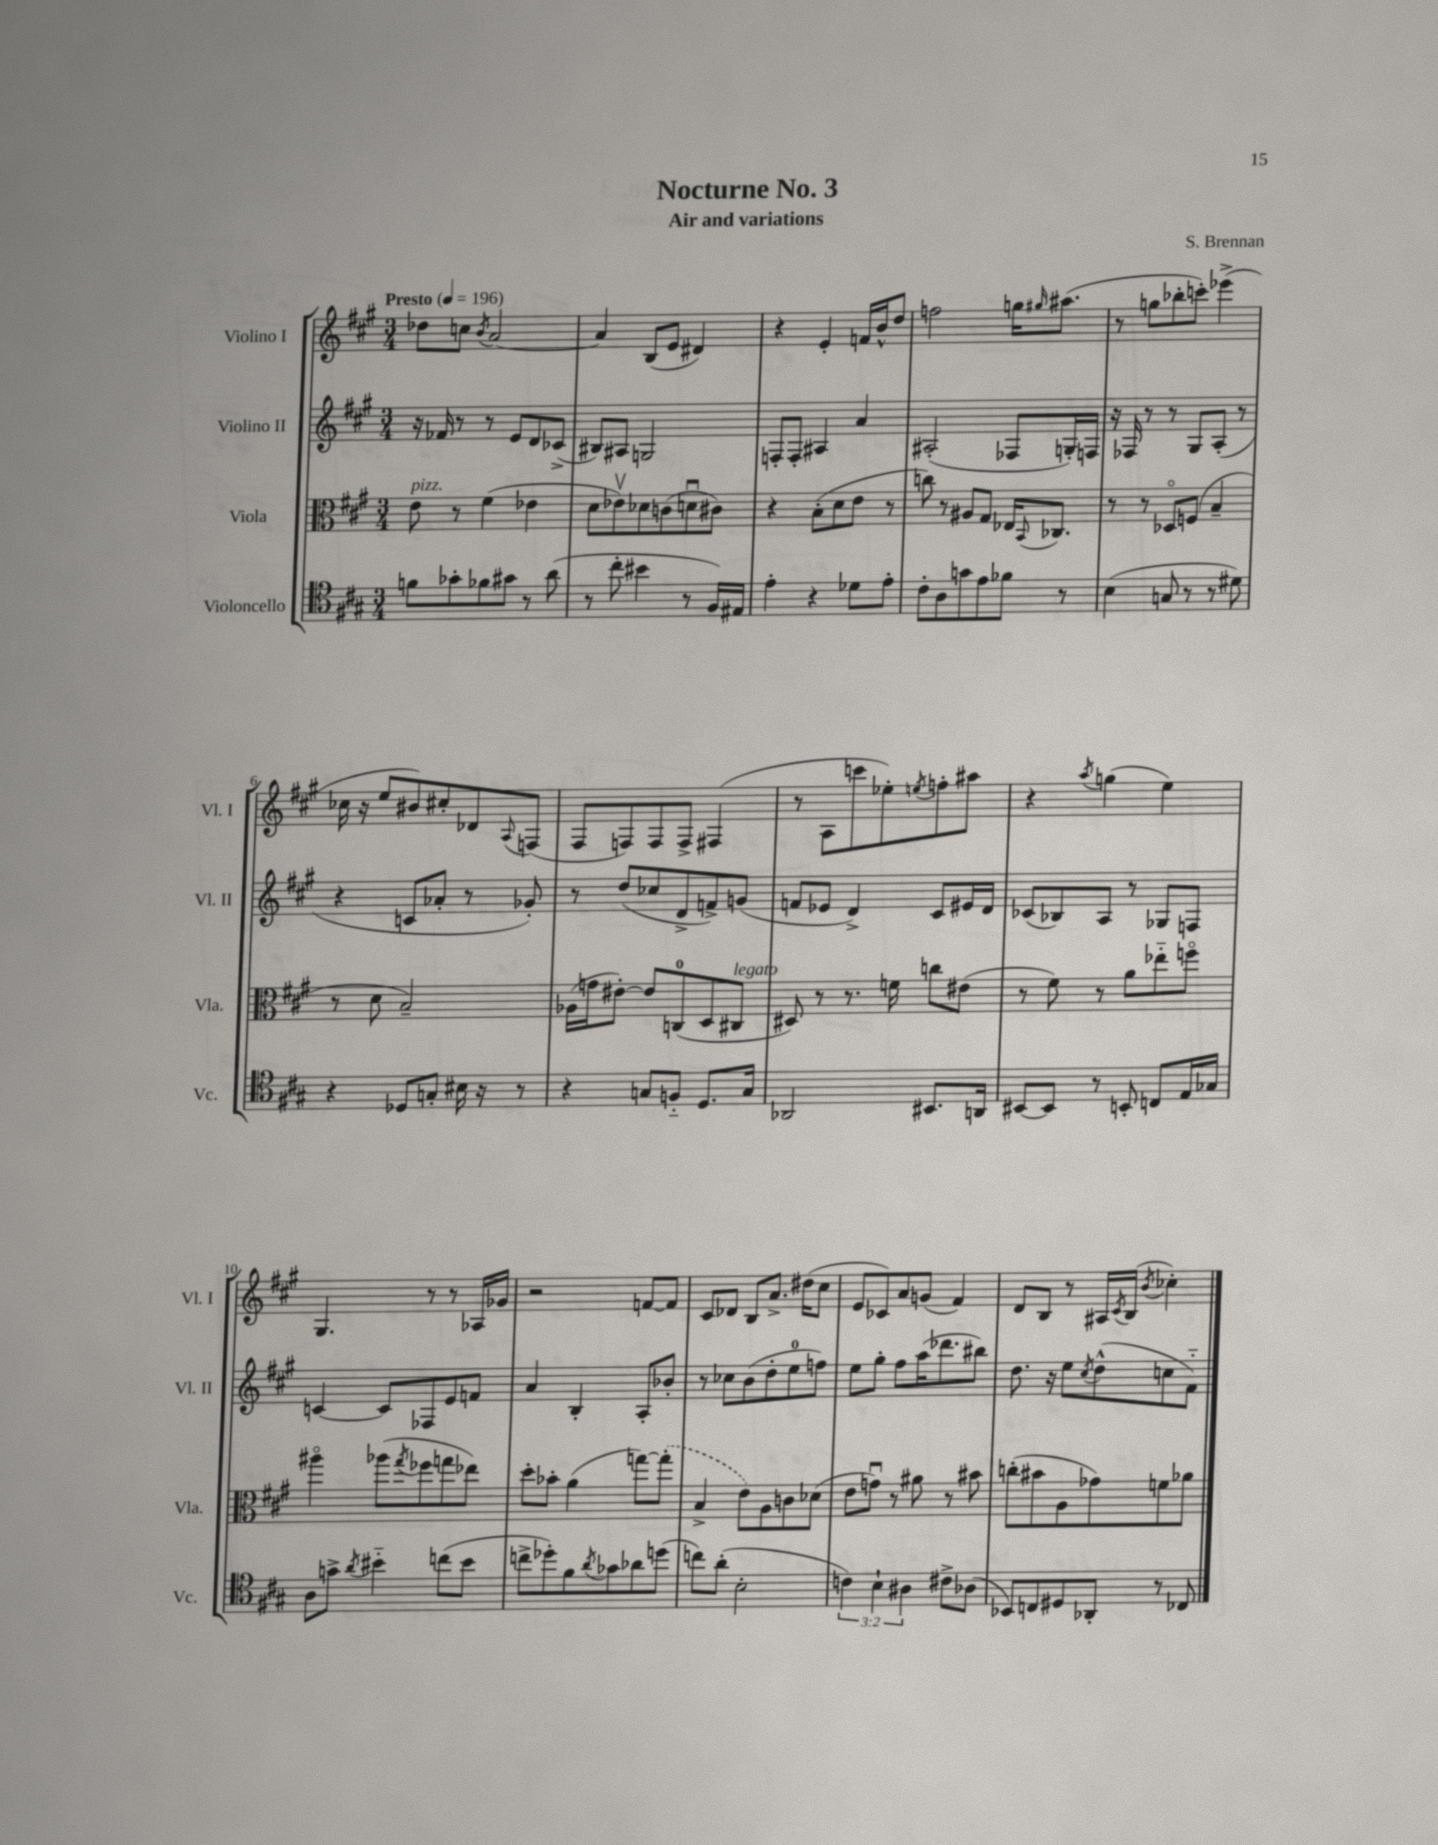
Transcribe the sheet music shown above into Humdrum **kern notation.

**kern	**kern	**kern	**kern
*staff4	*staff3	*staff2	*staff1
*clefC4	*clefC3	*clefG2	*clefG2
*k[f#c#g#]	*k[f#c#g#]	*k[f#c#g#]	*k[f#c#g#]
*M3/4	*M3/4	*M3/4	*M3/4
*MM196	*MM196	*MM196	*MM196
8f	8e	16r	8dd-
.	.	16f-	.
8g-'	8r	8r	8cc
.	.	.	8qb
8f-	(4f#	8r	[2a
8g#	.	8e	.
8r	4e-	8d	.
(8a	.	(8c-^	.
=	=	=	=
8r	8d	8B#)	4a]
8cc#'	8e-v)	8A#	.
4b#	8d-	2G	(8B
.	(8c	.	8e
8r	8du	.	4d#)
16F#)	8c#)	.	.
16E#	.	.	.
=	=	=	=
4e'	4r	8F'	4r
.	.	8F'	.
4r	(8B'	4A#	4e'
.	8d	.	.
8d-	8e	4a	16f
.	.	.	16b^^
8e'	8r	.	8dd
=	=	=	=
8c#'	8cc)	(2A#'	2ff
8A	8r	.	.
8g	8A#	.	.
8e	8G#	.	.
8f-	16E-	8F-	16gg
.	8qqBB	.	16qqgg#
.	8.C-	.	(8.aa#
8r	.	16G')	.
.	.	16F	.
=	=	=	=
(4B	8r	16r	8r
.	.	16F-	.
.	8r	8r	8gg
8G	8D-o	8r	8bb-'
8r	(8F	8G#	8ccc')
8r	4B~	(8A'	(4eee-^
8d#)	.	8r	.
=	=	=	=
4r	8r	4r	16cc-
.	.	.	16r
.	8d	.	8ee
8D-	2B~)	8c	8b#)
8G'	.	8a-'	8cc#'
16B#	.	8r	8d-
16r	.	.	.
.	.	.	8qqA
8r	.	8g-')	(8F
=	=	=	=
4r	(16A-	8r	8F#
.	16g	.	.
.	[8e#')	(8dd	8F)
8G	8e#]	8cc-	8F
8F'~	(8C	8d^	8F^
8.D	8D	8f^)	(4F#
.	8C#	(8g	.
16G	.	.	.
=	=	=	=
2AA-	8D#)	8f	8r
.	8r	8e-	8A
.	8.r	4d^)	8ccc
.	.	.	8ee-')
.	16f	.	.
.	.	.	8qee
8.BB#	8cc	8c#	8ff'
.	(8e#	16e#	8aa#
16AA	.	16d	.
=	=	=	=
[8BB#	8r	(8c-	4r
8BB#]	8f#)	8B-)	.
.	.	.	8qaa
8r	8r	8A	(4gg
8BB'	8a	8r	.
8C	8ee-'~	8G-	4ee)
16E	8ffo	8F	.
16G-	.	.	.
=	=	=	=
8A	4aa#o	[4c	4.G#
8g^	.	.	.
8qa	.	.	.
4b#'~	(8aa-	8c]	.
.	8qgg#	.	.
.	8ff-	8F-	8r
(8cc	8gg	8e	8r
8b#	8ee-)	8f	16A-
.	.	.	16g-
=	=	=	=
8cc^	8dd'	4a	2r
8dd-')	8b-'	.	.
8f#	(4a	4B'	.
8qa	.	.	.
8g-	.	.	.
8a-	[8gg)	8A'	[8f
(8dd	(8gg']	8b-'	8f]
=	=	=	=
8cc)	4B^	8r	8c#
(8a'	.	8cc-	8d-
2B'	8e)	(8b	8B
.	8A	8dd'	8.a^
.	8c	8ee	.
.	.	.	(16dd#
.	(8d-	8ff)	8cc#
=	=	=	=
6c)	8e	8ee	8e
.	8gu)	8gg#'	8c-)
6B`	.	.	.
.	8r	8ff#	8a
6A#	.	.	.
.	8a#	(16aa	(8g
.	.	8.ddd-	.
8c#^	8r	.	4f#)
(8A-	8b#	8bb#)	.
=	=	=	=
8BB-)	(8cc'	8.dd	8d
8C	8b#	.	8B
.	.	16r	.
8D#	8A	8ee	8r
.	.	8qcc#	.
8AA-'	8g-)	(8dd^^	16A#
.	.	.	8qc#
.	.	.	(16B
.	.	.	8qb
8r	8f	8cc	4cc-')
8C-	8a-	8f#'~)	.
==	==	==	==
*-	*-	*-	*-
